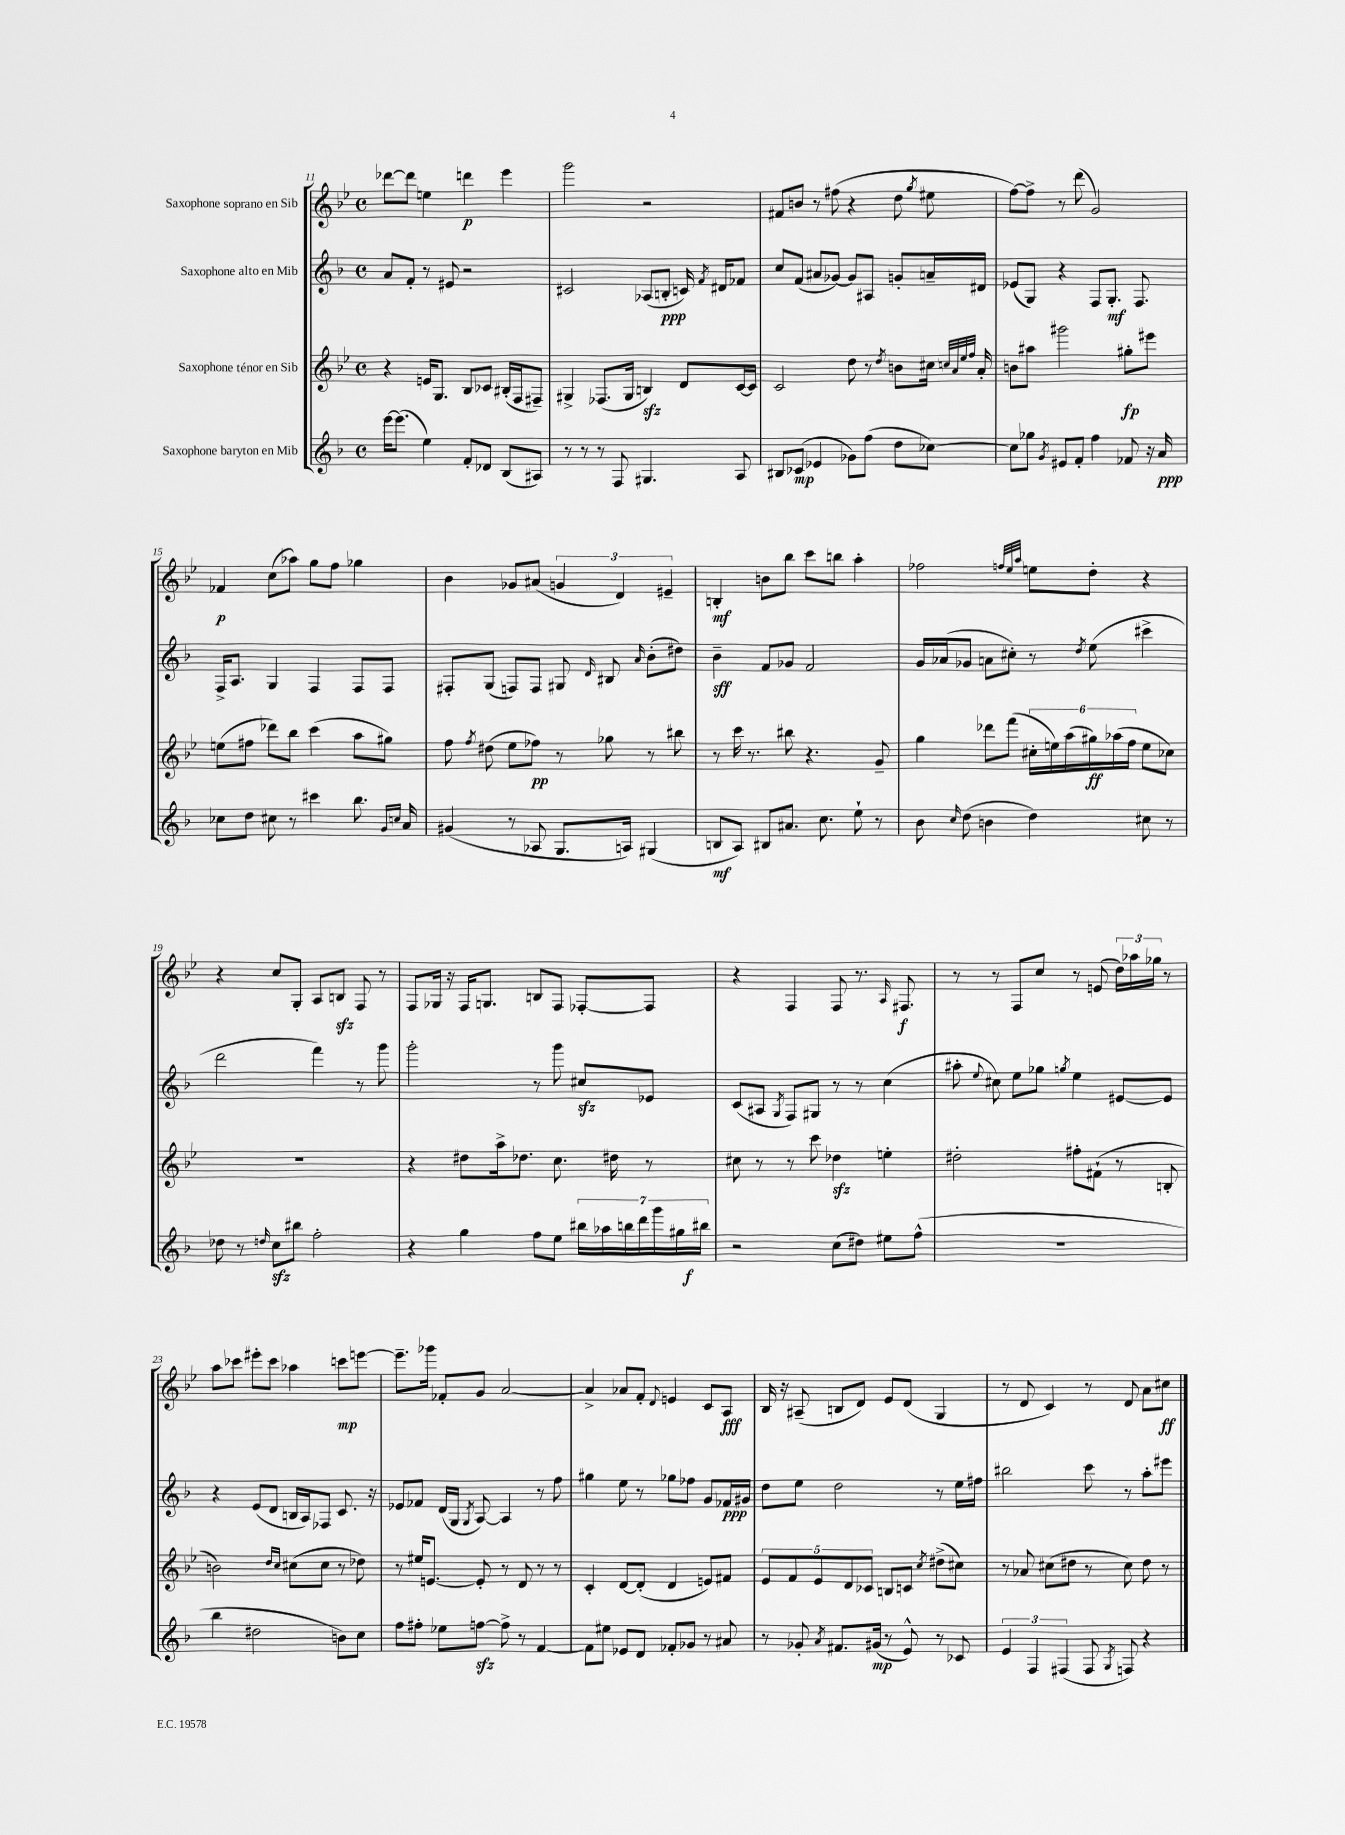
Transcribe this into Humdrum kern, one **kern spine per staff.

**kern	**dynam	**kern	**dynam	**kern	**dynam	**kern	**dynam
*part4	*part4	*part3	*part3	*part2	*part2	*part1	*part1
*staff4	*staff4	*staff3	*staff3	*staff2	*staff2	*staff1	*staff1
*I"Saxophone baryton en Mib	*	*I"Saxophone ténor en Sib	*	*I"Saxophone alto en Mib	*	*I"Saxophone soprano en Sib	*
*clefG2	*	*clefG2	*	*clefG2	*	*clefG2	*
*k[b-]	*	*k[b-e-]	*	*k[b-]	*	*k[b-e-]	*
*M4/4	*	*M4/4	*	*M4/4	*	*M4/4	*
*met(c)	*	*met(c)	*	*met(c)	*	*met(c)	*
=11	=11	=11	=11	=11	=11	=11	=11
[16eee\KL	.	4r	.	8a/L	.	[8ddd-X\L	.
(8.eee\J]	.	.	.	.	.	.	.
.	.	.	.	8f'/J	.	8ddd-\J]	.
4ee\)	.	16en/KL	.	8r	.	4een\	.
.	.	8.G/J	.	.	.	.	.
.	.	.	.	8e#X/	.	.	.
8f'/L	.	8B-/L	.	2r	.	4dddn\	p
8d-X/J	.	8c-X/J	.	.	.	.	.
(8B-/L	.	(16B#X'/LL	.	.	.	4eee-\	.
.	.	16F/J	.	.	.	.	.
8A#X/J)	.	8F#X~/J)	.	.	.	.	.
=12	=12	=12	=12	=12	=12	=12	=12
8r	.	4G#X^/	.	2c#X/	.	2ggg\	.
8r	.	.	.	.	.	.	.
8r	.	(8.F-X/L	.	.	.	.	.
8F/	.	.	.	.	.	.	.
.	.	16G#/Jk	.	.	.	.	.
4.G#X/	.	4Bnzz/)	.	(8A-X/L	.	2r	.
.	.	.	.	8Bn'/J	ppp	.	.
.	.	8d/L	.	16cn/)	.	.	.
.	.	.	.	8qf/	.	.	.
.	.	.	.	16d#X/KL	.	.	.
8A/	.	[16c/L	.	8f-X/J	.	.	.
.	.	16c/JJ]	.	.	.	.	.
=13	=13	=13	=13	=13	=13	=13	=13
8B#X/L	.	2c/	.	8cc/L	.	8f#X/L	.
(8c-X/J	mp	.	.	(8f/J	.	8bn/J	.
4e-X/	.	.	.	8a#X/L	.	8r	.
.	.	.	.	[8g-X/J)	.	(8ff#X\	.
8g-X\L)	.	8dd\	.	8g-/L]	.	4r	.
(8ff\J	.	8r	.	8A#X/J	.	.	.
.	.	8qdd/	.	.	.	.	.
8dd\L	.	8bn\L	.	8gn'/L	.	8dd\	.
.	.	.	.	.	.	8qgg/	.
[8cc-X\J)	.	16cc#X\Jk	.	16an~/L	.	8ee#X\	.
.	.	32qqccn/LLL	.	.	.	.	.
.	.	32qqa/	.	.	.	.	.
.	.	32qqee-/	.	.	.	.	.
.	.	32qqff/JJJ	.	.	.	.	.
.	.	16a'/	.	16d#X/JJ	.	.	.
=14	=14	=14	=14	=14	=14	=14	=14
8cc-\L]	.	8bn\L	.	(8e-X/L	.	[8ff\L)	.
8gg-X\J	.	8aa#X\J	.	8G/J)	.	8ff^\J]	.
8qg/	.	.	.	.	.	.	.
8e#X/L	.	2ggg#X\	.	4r	.	8r	.
8f'/J	.	.	.	.	.	(8ddd\	.
4ff\	.	.	.	8F/L	.	2g/)	.
.	.	.	.	8.G'/J	mf	.	.
8f-X/	.	8gg#X'\L	fp	.	.	.	.
.	.	.	.	8.F/	.	.	.
16r	.	8eee#X\J	.	.	.	.	.
16a/	ppp	.	.	.	.	.	.
!!LO:LB:g=z
=15	=15	=15	=15	=15	=15	=15	=15
8cc-X\L	.	(8een\L	.	16F^/KL	.	4f-X/	p
.	.	.	.	8.A/J	.	.	.
8dd\J	.	8ff#X\J	.	.	.	.	.
8cc#X\	.	8ddd-X\L)	.	4G/	.	(8cc\L	.
8r	.	8bb-\J	.	.	.	8aa-X\J)	.
4ccc#X\	.	(4ccc\	.	4F/	.	8gg\L	.
.	.	.	.	.	.	8ff\J	.
8.bb-\	.	8aa\L	.	8F/L	.	4gg-X\	.
.	.	8gg#X\J)	.	8F/J	.	.	.
16qqg/LL	.	.	.	.	.	.	.
16qqccn/JJ	.	.	.	.	.	.	.
16a/	.	.	.	.	.	.	.
=16	=16	=16	=16	=16	=16	=16	=16
(4g#X/	.	8ff\	.	8F#X'/L	.	4b-\	.
.	.	8qff/	.	.	.	.	.
.	.	(8dd#X\	.	(8G/J	.	.	.
8r	.	8ee-\L	.	8Fn/L)	.	8g-X/L	.
8A-X/	.	8ff-X\J)	pp	8F/J	.	(8a#X/J	.
8.G/L	.	8r	.	8G#X/	.	6gn/	.
.	.	.	.	16qqd/	.	.	.
.	.	8gg-X\	.	8B#X/	.	.	.
.	.	.	.	.	.	6d/)	.
16An/Jk)	.	.	.	.	.	.	.
.	.	.	.	16qqa/	.	.	.
(4G#X/	.	8r	.	(8b-'\L	.	.	.
.	.	.	.	.	.	6e#X~/	.
.	.	8bb#X\	.	8dd#X\J)	.	.	.
=17	=17	=17	=17	=17	=17	=17	=17
8Bn/L	mf	8r	.	4b-~\	sff	4Bn'/	mf
8A/J)	.	16ccc\	.	.	.	.	.
.	.	8.r	.	.	.	.	.
8B#X/L	.	.	.	8f/L	.	8bn\L	.
8.a#X/J	.	8bb#X\	.	8g-X/J	.	8bb-\J	.
.	.	4.r	.	2f/	.	8ccc\L	.
8.cc\	.	.	.	.	.	.	.
.	.	.	.	.	.	8bbn\J	.
8ee`\	.	.	.	.	.	4aa'\	.
8r	.	8g~/	.	.	.	.	.
=18	=18	=18	=18	=18	=18	=18	=18
8b-\	.	4gg\	.	16g/LL	.	2ff-X\	.
.	.	.	.	(16a-X/J	.	.	.
16qqcc/	.	.	.	.	.	.	.
(8dd\	.	.	.	8g-X/J	.	.	.
4bn\	.	8ddd-X\L	.	8an\L	.	.	.
.	.	(8fff\J	.	8cc#X'\J)	.	.	.
.	.	.	.	.	.	32qqffn/LLL	.
.	.	.	.	.	.	32qqee-/	.
.	.	.	.	.	.	32qqaa/JJJ	.
4dd\)	.	24cc#X'\LL	.	8r	.	8een\L	.
.	.	24een\)	.	.	.	.	.
.	.	(24aa\	.	.	.	.	.
.	.	.	.	8qdd/	.	.	.
.	.	24gg#X\)	ff	(8ee\	.	8dd'\J	.
.	.	(24aa-X\	.	.	.	.	.
.	.	24ff\JJ	.	.	.	.	.
8cc#X\	.	8ee\L	.	4ccc#X^\	.	4r	.
8r	.	8cc-X\J)	.	.	.	.	.
!!LO:LB:g=z
=19	=19	=19	=19	=19	=19	=19	=19
8dd-X\	.	1r	.	2ddd\	.	4r	.
8r	.	.	.	.	.	.	.
16qqddn/	.	.	.	.	.	.	.
8cczz\L	.	.	.	.	.	8cc/L	.
8bb#X\J	.	.	.	.	.	8G'/J	.
2ff'\	.	.	.	4fff\)	.	8A/L	.
.	.	.	.	.	.	8Bnzz/J	.
.	.	.	.	8r	.	8F/	.
.	.	.	.	8ggg\	.	8r	.
=20	=20	=20	=20	=20	=20	=20	=20
4r	.	4r	.	2ggg'\	.	8F/L	.
.	.	.	.	.	.	16G-X/Jk	.
.	.	.	.	.	.	16r	.
4gg\	.	8dd#X\L	.	.	.	16F/KL	.
.	.	.	.	.	.	8.Gn/J	.
.	.	16aa^\k	.	.	.	.	.
.	.	8.dd-X\J	.	.	.	.	.
8ff\L	.	.	.	8r	.	8Bn/L	.
8ee\J	.	8.cc\	.	8ggg\	.	8F/J	.
28bb#X\LL	.	.	.	8cc#Xzz/L	.	[8F-X'/L	.
28aa-X\	.	.	.	.	.	.	.
.	.	16dd#X\	.	.	.	.	.
28bbn\	.	.	.	.	.	.	.
28ddd\	.	.	.	.	.	.	.
.	.	8r	.	8e-X/J	.	8F-/J]	.
28ggg\	.	.	.	.	.	.	.
28gg#X\	.	.	.	.	.	.	.
28bb#X\JJ	f	.	.	.	.	.	.
=21	=21	=21	=21	=21	=21	=21	=21
2r	.	8cc#X\	.	(8c/L	.	4r	.
.	.	8r	.	8A#X/J	.	.	.
.	.	.	.	8qG/	.	.	.
.	.	8r	.	8F/L)	.	4F/	.
.	.	8ccc\	.	8G#X/J	.	.	.
(8cc\L	.	4dd-Xzz\	.	8r	.	8F/	.
8dd#X\J)	.	.	.	8r	.	8.r	.
8ee#X\L	.	4een'\	.	(4cc\	.	.	.
.	.	.	.	.	.	16qqA/	.
.	.	.	.	.	.	8.F#X/	f
(8ff^^\J	.	.	.	.	.	.	.
=22	=22	=22	=22	=22	=22	=22	=22
1r	.	2dd#X'\	.	8aa#X'\	.	8r	.
.	.	.	.	8qqee/	.	.	.
.	.	.	.	8cc#X\)	.	8r	.
.	.	.	.	8ee\L	.	8F/L	.
.	.	.	.	8gg-X\J	.	8cc/J	.
.	.	.	.	8qggn/	.	.	.
.	.	8ff#X'\L	.	4ee\	.	8r	.
.	.	(8f#X`\J	.	.	.	(8en/	.
.	.	8r	.	[8e#X/L	.	24dd\LL)	.
.	.	.	.	.	.	24aa-X\	.
.	.	.	.	.	.	24gg-X\JJ	.
.	.	8Bn'/	.	8e#/J]	.	8r	.
!!LO:LB:g=z
=23	=23	=23	=23	=23	=23	=23	=23
4bb-\	.	2bn\)	.	4r	.	8aa\L	.
.	.	.	.	.	.	8ccc-X\J	.
2dd#X\	.	.	.	(8e/L	.	8eee#X'\L	.
.	.	.	.	8d/J	.	8ccc-\J	.
.	.	16qqdd/LL	.	.	.	.	.
.	.	16qqcc/JJ	.	.	.	.	.
.	.	(8cc#X\L	.	16Bn/LL	.	4aa-X\	.
.	.	.	.	16A/J)	.	.	.
.	.	8cc#\J	.	8F-X/J	.	.	.
8bn\L)	.	8r	.	8.c/	.	8cccn\L	mp
8cc\J	.	8dd-X\)	.	.	.	[8eeen\J	.
.	.	.	.	16r	.	.	.
=24	=24	=24	=24	=24	=24	=24	=24
8ff\L	.	8r	.	8e-X/L	.	8.eee~\L]	.
8ff#X'\J	.	16ee#X/KL	.	8f-X/J	.	.	.
.	.	[8.en/J	.	.	.	16ggg-X\Jk	.
8ee-X\L	.	.	.	(16d/LL	.	8f-X'/L	.
.	.	.	.	16G/JJ	.	.	.
.	.	.	.	8qG/	.	.	.
[8ffnzz\J	.	8e'/]	.	[8A/)	.	8g/J	.
8ff^\]	.	8r	.	4A/]	.	[2a/	.
8r	.	8d/	.	.	.	.	.
[4f/	.	8r	.	8r	.	.	.
.	.	8r	.	8ff\	.	.	.
=25	=25	=25	=25	=25	=25	=25	=25
8f\L]	.	4c'/	.	4gg#X\	.	4a^/]	.
8ee#X\J	.	.	.	.	.	.	.
8e-X/L	.	[8d/L	.	8ee\	.	8a-X/L	.
8d/J	.	(8d'/J]	.	8r	.	8f'/J	.
.	.	.	.	.	.	8qqd/	.
8f-X'/L	.	4d/	.	8gg-X\L	.	4en/	.
8g-X/J	.	.	.	8ff-X\J	.	.	.
8r	.	8en/L)	.	8g/L	.	8c/L	.
8a#X/	.	8f#X/J	.	16f-X/L	ppp	8A/J	fff
.	.	.	.	16g#X/JJ	.	.	.
=26	=26	=26	=26	=26	=26	=26	=26
8r	.	10e-/L	.	8dd\L	.	16B-/	.
.	.	.	.	.	.	16r	.
.	.	10f/	.	.	.	.	.
8g-X'/	.	.	.	8ee\J	.	(8A#X~/	.
.	.	10e-/	.	.	.	.	.
8qa/	.	.	.	.	.	.	.
8.f#X/L	.	.	.	2dd\	.	8Bn/L	.
.	.	10d/	.	.	.	.	.
.	.	.	.	.	.	8d/J)	.
.	.	10c-X/J	.	.	.	.	.
(16g#X/Jk	mp	.	.	.	.	.	.
8r	.	8Bn/L	.	.	.	8e-/L	.
8e^^/)	.	8cn/J	.	.	.	(8d/J	.
.	.	8qcc/	.	.	.	.	.
8r	.	(8dd#X^\L	.	8r	.	4G/	.
8c-X/	.	8cc#X\J)	.	16ee\LL	.	.	.
.	.	.	.	16ff#X\JJ	.	.	.
=27	=27	=27	=27	=27	=27	=27	=27
6e/	.	8r	.	2bb#X\	.	8r	.
.	.	8a-X/	.	.	.	8d/	.
6F/	.	.	.	.	.	.	.
.	.	(8cc#X\L	.	.	.	4c/)	.
(6F#X/	.	.	.	.	.	.	.
.	.	8dd#X\J	.	.	.	.	.
8F#/	.	8r	.	8ccc\	.	8r	.
8qG/	.	.	.	.	.	.	.
8Fn/)	.	8cc#\)	.	8r	.	8d/	.
4r	.	8dd#\	.	8aa'\L	.	8a\L	.
.	.	8r	.	8eee#X\J	.	8cc#X\J	ff
==	==	==	==	==	==	==	==
*-	*-	*-	*-	*-	*-	*-	*-
